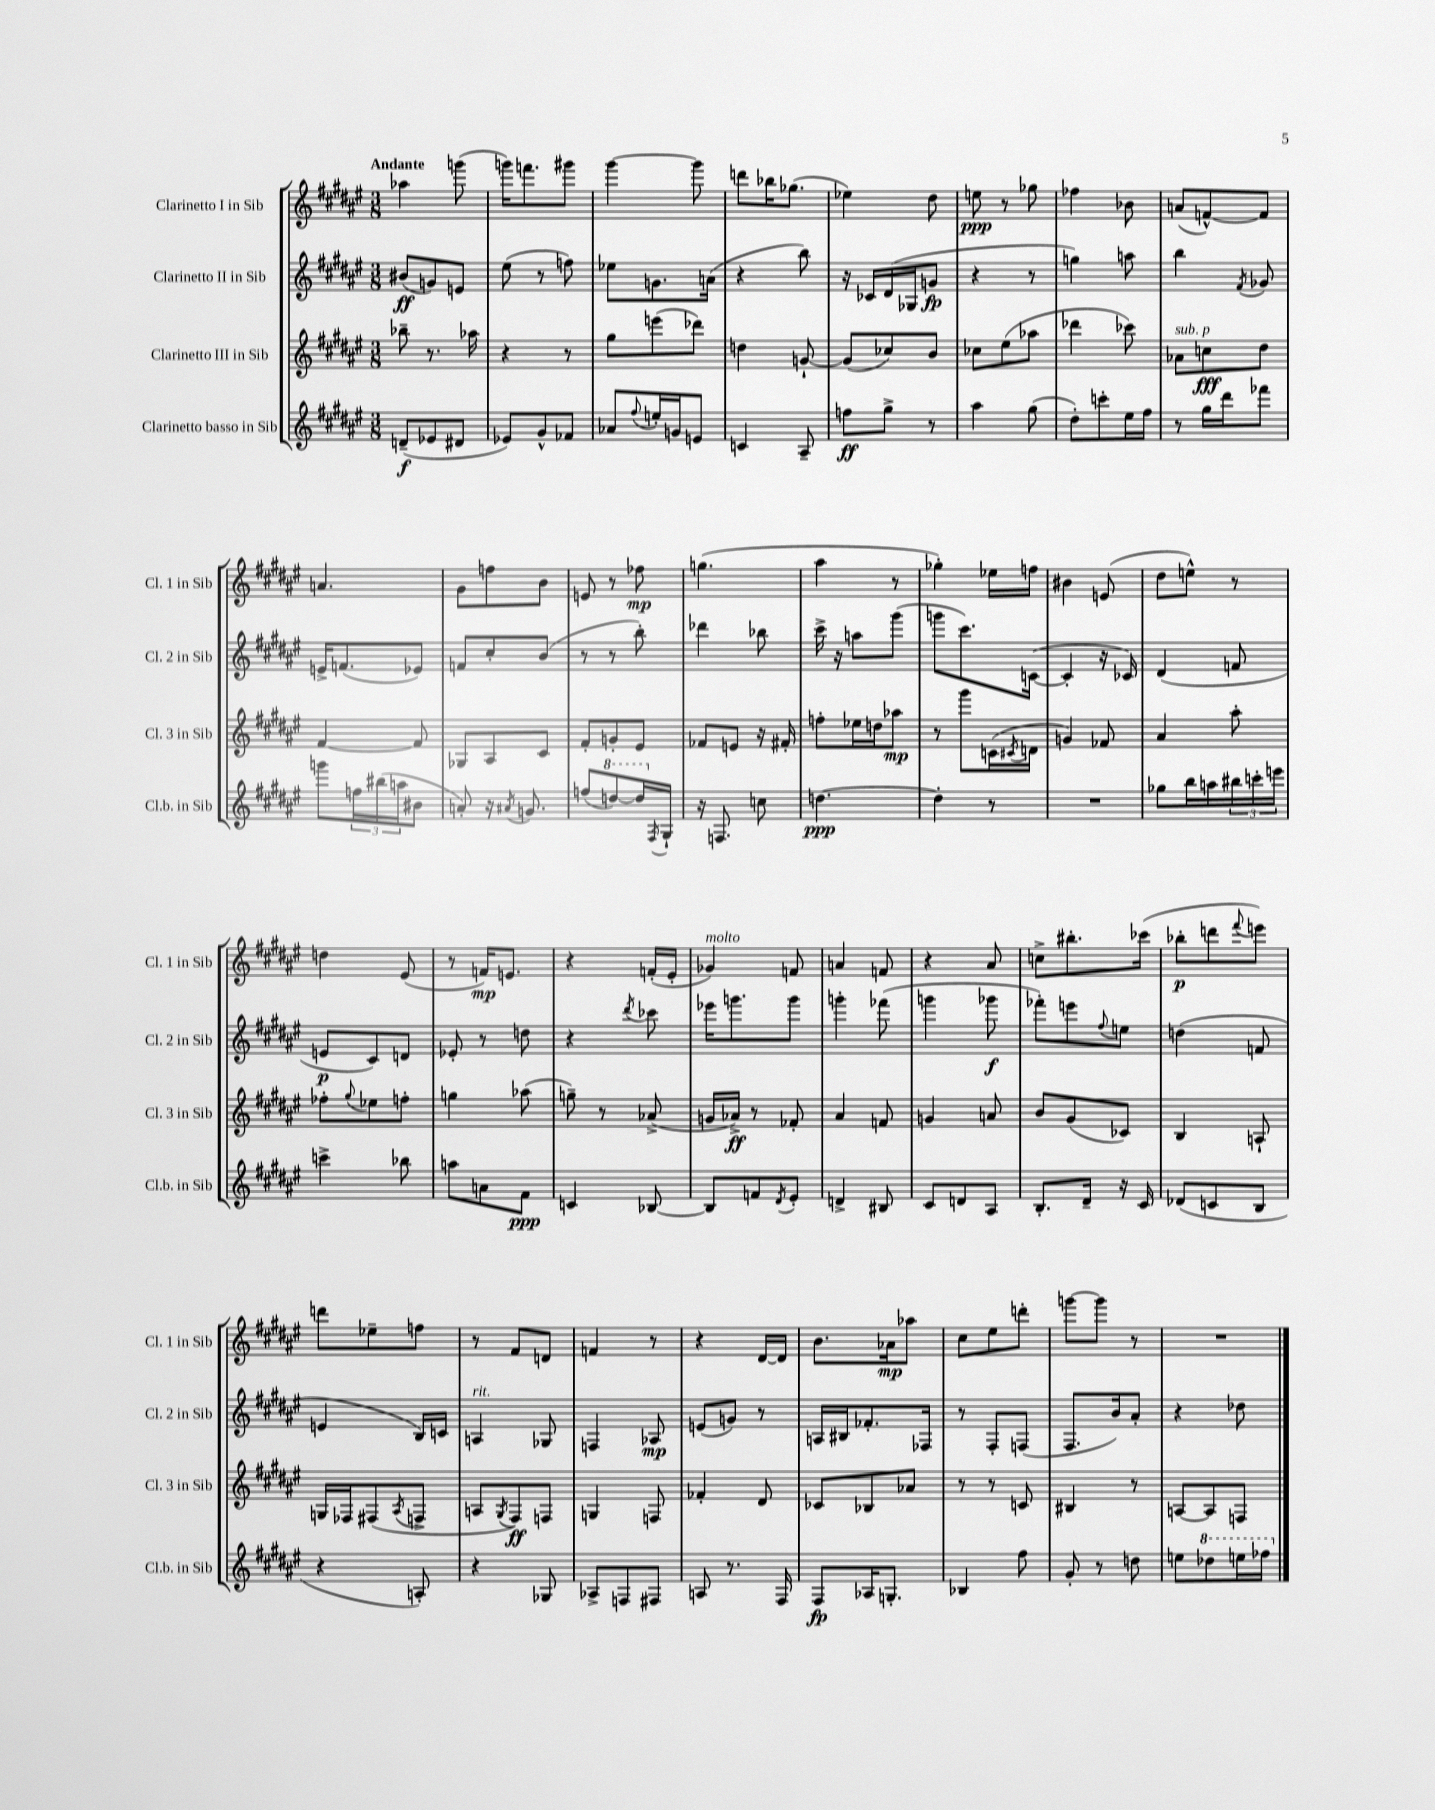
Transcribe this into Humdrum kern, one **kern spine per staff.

**kern	**kern	**kern	**kern
*staff4	*staff3	*staff2	*staff1
*clefG2	*clefG2	*clefG2	*clefG2
*k[f#c#g#d#a#e#]	*k[f#c#g#d#a#e#]	*k[f#c#g#d#a#e#]	*k[f#c#g#d#a#e#]
*M3/8	*M3/8	*M3/8	*M3/8
(8d~/L	8bb-~\	(8b#/L	4aa-\
8e-/	8.r	8g/)	.
8d#/J	.	8e/J	(8ggg\
.	16aa-\	.	.
=	=	=	=
8e-/L)	4r	(8ee#\	16ggg\LK)
.	.	.	8.fff\
8g#^^/	.	8r	.
8f-/J	8r	8ff\)	8ggg#\J
=	=	=	=
8a-/L	8gg#\L	8ee-\L	[4ggg#\
8qqff#/	.	.	.
16ee'/L	(8eee\	8.g\	.
16g/J	.	.	.
8e/J	8ddd-\J)	.	8ggg#\]
.	.	(16a\Jk	.
=	=	=	=
4c/	4dd\	4r	8ddd\L
.	.	.	16bb-\K
.	.	.	(8.gg-\J
8A#~/	[8g`/	8bb\)	.
=	=	=	=
8ff\L	(8g/]L	16r	4ee-\)
.	.	16c-/LL	.
8gg#^\J	8cc-/)	(16d#/	.
.	.	16G-/J	.
8r	8b/J	8g/J	8dd#\
=	=	=	=
4aa#\	8cc-\L	4r	8ee\
.	(8ee#\	.	8r
(8gg#\	8aa-\J	8r	8gg-\
=	=	=	=
8dd#'\L)	4ddd-\	4gg\)	4ff-\
8ccc'\	.	.	.
16ee#\L	8ccc-\)	8aa\	8b-\
16ff#\JJ	.	.	.
=	=	=	=
8r	8a-\L	4bb\	(8a/L
16gg#\LL	8cc\	.	[8f^^/)
16ddd#\J	.	.	.
.	.	8qf#/	.
8fff-\J	8dd#\J	8g-/	8f/]J
=	=	=	=
8ggg\L	[4f#/	16e^/LK	4.a/
.	.	(8.f/	.
24ff\L	.	.	.
(24bb#\	.	.	.
24aa\J	.	.	.
8b#\J	8f#/]	8e-/J)	.
=	=	=	=
8a'/)	8G-/L	8f/L	8g#\L
16r	8A#/	8cc#'/	8ff\
8qa#/	.	.	.
8.g/	.	.	.
.	8c#/J	(8b/J	8b\J
=	=	=	=
(8ff/L	8f#'/L	8r	8e/
[8ddd/)	8g'/	8r	8r
16ddd/]L	8e#/J	8bb'\)	8ff-\
8qF#/	.	.	.
16G#`/JJ	.	.	.
=	=	=	=
16r	8f-/L	4ddd-\	(4.gg\
8.F/	.	.	.
.	8e/J	.	.
8cc\	16r	8bb-\	.
.	16f#'/	.	.
=	=	=	=
[4.dd\	8ff'\L	16ccc#^\	4aa#\
.	.	16r	.
.	16ee-\L	8aa\L	.
.	16dd\J	.	.
.	8aa-\J	(8ggg#\J	8r
=	=	=	=
4dd'\]	8r	8ggg\L	4gg-'\)
.	8ggg#\L	8.ccc#\)	.
8r	(16c\L	.	16ee-\LL
.	8qc#/	.	.
.	16d\JJ	([16c\Jk	16ff\JJ
=	=	=	=
4.r	4g/)	4c'/]	4b#\
.	8f-/	16r	(8e/
.	.	16c-/)	.
=	=	=	=
8gg-\L	4a#/	(4d#/	8dd#\L
16bb\L	.	.	8ee^^\J)
16aa\	.	.	.
24bb#\	8aa#'\	8f/	8r
24ccc'\	.	.	.
24eee\JJ	.	.	.
=	=	=	=
4ccc^\	8ff-'\L	8e/L	4dd\
.	8qqgg#/	.	.
.	8ee-\	8c#/)	.
8bb-\	8ff'\J	8d/J	(8e#/
=	=	=	=
8aa\L	4gg\	8e-'/	8r
8a\	.	8r	16f/LK)
.	.	.	8.e/J
8f#\J	(8aa-\	8dd\	.
=	=	=	=
4c/	8gg~\)	4r	4r
.	8r	.	.
.	.	8qddd#/	.
[8B-/	(8a-^/	8ccc-\	(16f'/LL
.	.	.	16e#'/JJ
=	=	=	=
8B-/]L	16g/LL	16eee-\LK	4g-/)
.	16a-^/JJ)	8.ggg\	.
8f/	8r	.	.
8qd#/	.	.	.
8e#'/J	8f-'/	8ggg\J	8f/
=	=	=	=
4d^/	4a#/	4ggg'\	4a/
8B#/	8f/	(8fff-\	8f/
=	=	=	=
8c#/L	4g/	4ggg\	4r
8d/	.	.	.
8A#/J	8a/	8ggg-\	8a#/
=	=	=	=
8.B'/L	8b/L	8fff-'\L)	8cc^\L
.	(8g#/	8eee\	8.bb#'\
16d#~/Jk	.	.	.
.	.	8qqff#/	.
16r	8c-/J)	8ee\J	.
16c#/	.	.	(16ccc-\Jk
=	=	=	=
(8d-/L	4B/	(4dd\	8bb-'\L
8c/	.	.	8ddd\
.	.	.	8qqfff#/
8B/J	8A`/	8f/	8eee\J)
=	=	=	=
4r	16G/LL	4e/	8ddd\L
.	16F-/J	.	.
.	(8F#/	.	8ee-~\
.	8qA#/	.	.
8A'/)	8F^/J	16B/LL)	8ff\J
.	.	16c/JJ	.
=	=	=	=
4r	8A/L	4A/	8r
.	8qG#/	.	.
.	8F#/)	.	8f#/L
8G-/	8F/J	8G-/	8d/J
=	=	=	=
8A-^/L	4G/	4F/	4f/
8F/	.	.	.
8F#/J	8F/	8A-/	8r
=	=	=	=
8A/	4f-'/	(8e/L	4r
8.r	.	8g/J)	.
.	8d#/	8r	[16d#/LL
16F#/	.	.	16d#/]JJ
=	=	=	=
8F#/L	8c-/L	16A/LL	8.b\L
.	.	16B#/J	.
16A-/K	8B-/	8.f-'/	.
8.G'/J	.	.	16a-\k
.	8a-/J	.	8aa-\J
.	.	16F-/Jk	.
=	=	=	=
4B-/	8r	8r	8cc#\L
.	8r	8F#'/L	8ee#\
8ff#\	8c/	(8F/J	8ddd'\J
=	=	=	=
8g#'/	4B#/	8.F#/L	[8ggg\L
8r	.	.	8ggg\]J
.	.	16b/k)	.
8dd\	8r	8a#'/J	8r
=	=	=	=
8ee\L	[8A/L	4r	4.r
8ddd-\	8A/]	.	.
16eee\L	8F/J	8dd-\	.
16fff-\JJ	.	.	.
==	==	==	==
*-	*-	*-	*-
